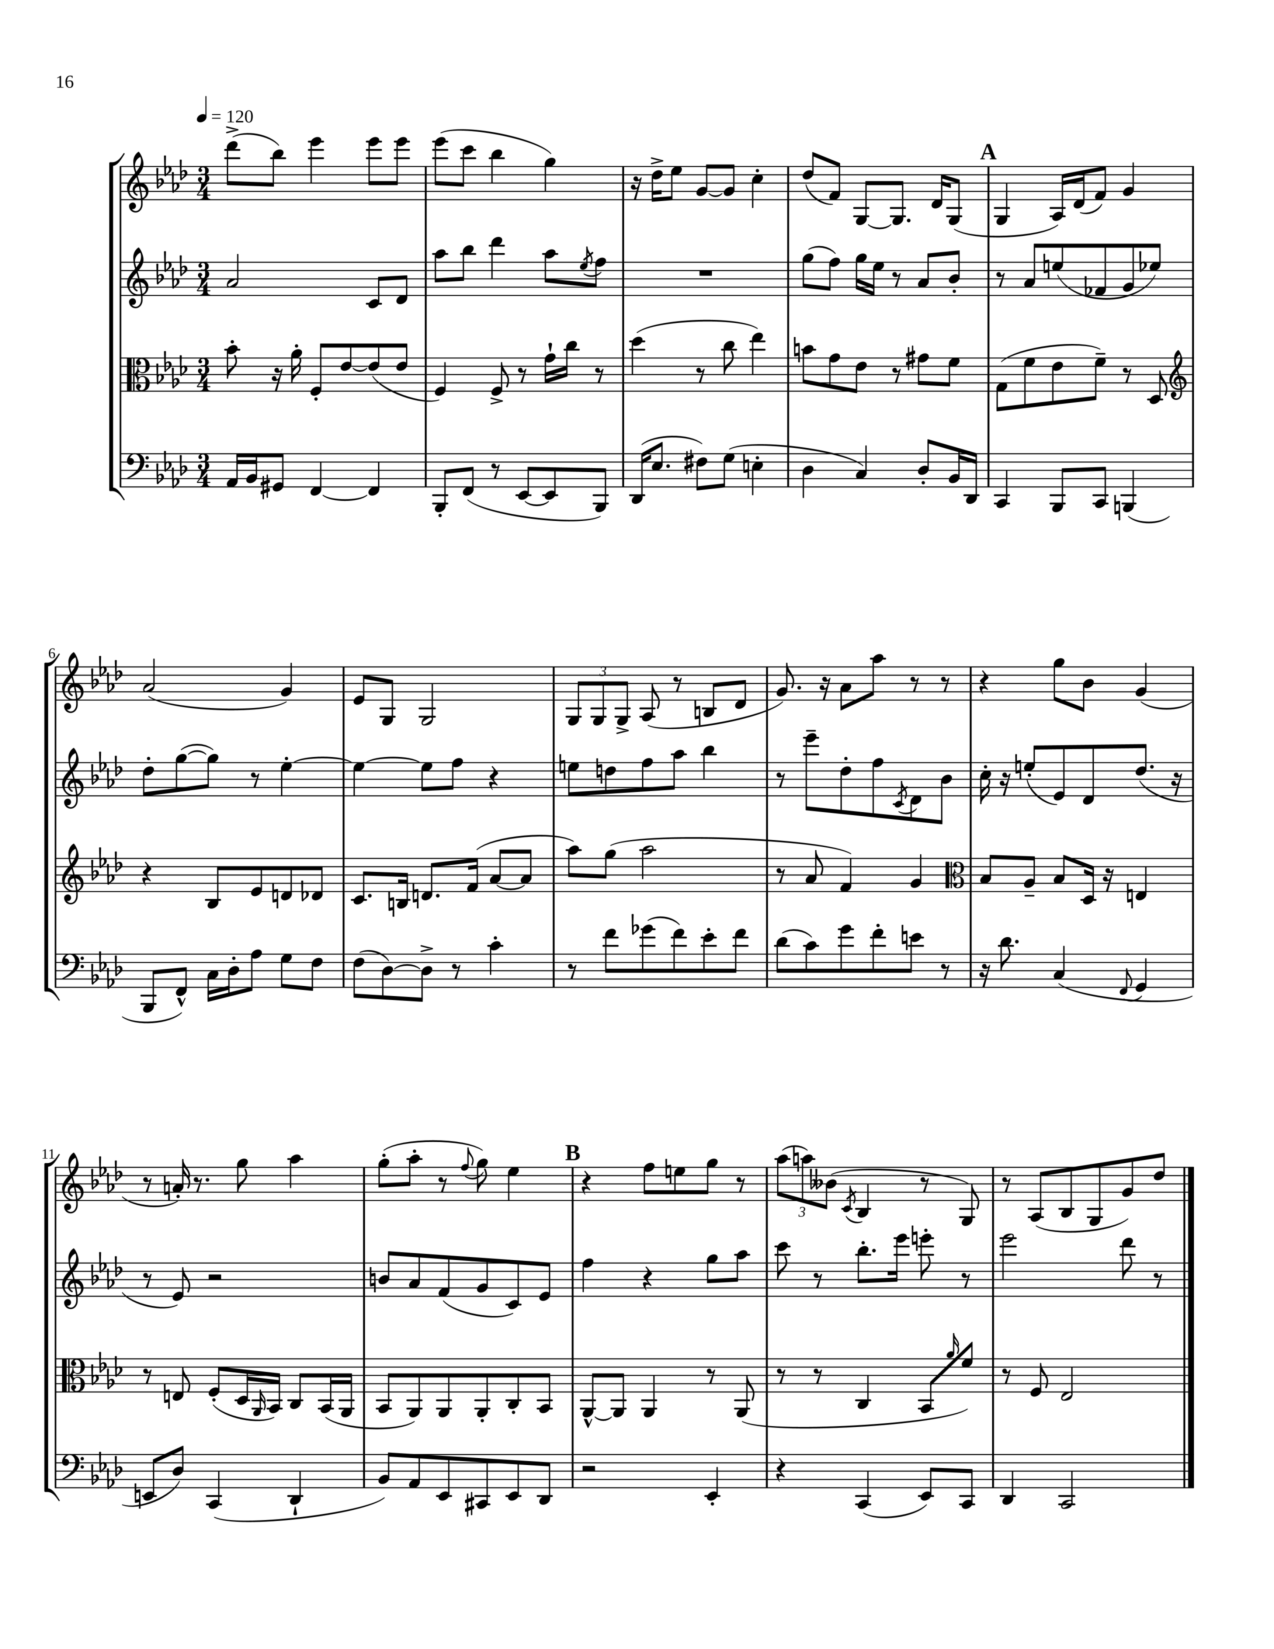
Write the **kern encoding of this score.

**kern	**kern	**kern	**kern
*staff4	*staff3	*staff2	*staff1
*clefF4	*clefC3	*clefG2	*clefG2
*k[b-e-a-d-]	*k[b-e-a-d-]	*k[b-e-a-d-]	*k[b-e-a-d-]
*M3/4	*M3/4	*M3/4	*M3/4
*MM120	*MM120	*MM120	*MM120
16AA-	8b-'	2a-	(8ddd-^
16BB-	.	.	.
8GG#	16r	.	8bb-)
.	16a-'	.	.
[4FF	8F'	.	4eee-
.	[8e-	.	.
4FF]	(8e-]	8c	8eee-
.	8e-	8d-	8eee-
=	=	=	=
8BBB-'	4F)	8aa-	(8eee-
(8FF	.	8bb-	8ccc
8r	8F^	4ddd-	4bb-
[8EE-	8r	.	.
8EE-]	16g`	8aa-	4gg)
.	16cc	.	.
.	.	8qee-	.
8BBB-)	8r	8ff	.
=	=	=	=
(16DD-	(4dd-	2.r	16r
8.E-	.	.	16dd-^
.	.	.	8ee-
8F#)	8r	.	[8g
(8G	8cc	.	8g]
4E'	4ee-)	.	4cc'
=	=	=	=
4D-	8b	(8gg	(8dd-
.	8g	8ff)	8f)
4C)	8e-	16gg	[8G
.	.	16ee-	.
.	8r	8r	8.G]
8D-'	8g#	8a-	.
.	.	.	16d-
16BB-	8f	8b-'	(8G
16DD-	.	.	.
=	=	=	=
4CC	(8G	8r	4G
.	8f	8a-	.
8BBB-	8e-	(8ee	16A-)
.	.	.	(16d-
8CC	8f~)	8f-	8f)
(4BBB	8r	8g	4g
.	8D-	8ee-)	.
=	=	=	=
*	*clefG2	*	*
8BBB-	4r	8dd-'	(2a-
8FF^^)	.	([8gg	.
16C	8B-	8gg])	.
16D-'	.	.	.
8A-	8e-	8r	.
8G	8d	[4ee-'	4g)
8F	8d-	.	.
=	=	=	=
(8F	8.c	4ee-_	8e-
[8D-)	.	.	8G
.	16B	.	.
8D-^]	8.d	8ee-]	2G
8r	.	8ff	.
.	(16f	.	.
4c'	[8a-	4r	.
.	8a-]	.	.
=	=	=	=
8r	8aa-)	8ee	12G
.	.	.	12G
8f	(8gg	8dd	.
.	.	.	12G^
(8g-	2aa-	8ff	(8A-
8f)	.	8aa-	8r
8e-'	.	4bb-	8B
8f	.	.	8d-
=	=	=	=
(8d-	8r	8r	8.g)
8c)	8a-	8eee-~	.
.	.	.	16r
8g	4f)	8dd-'	8a-
8f'	.	8ff	8aa-
.	.	8qc	.
8e	4g	8d-	8r
8r	.	8b-	8r
=	=	=	=
*	*clefC3	*	*
16r	8B-	16cc'	4r
8.d-	.	16r	.
.	8A-~	(8ee'	.
(4C	8B-	8e-)	8gg
.	16D-	8d-	8b-
.	16r	.	.
8qqFF	.	.	.
4GG	4E	(8.dd-	(4g
.	.	16r	.
=	=	=	=
8EE	8r	8r	8r
8D-)	8E	8e-)	16a')
.	.	.	8.r
(4CC	(8F'	2r	.
.	16D-	.	8gg
.	16qqAA-	.	.
.	16BB-)	.	.
4DD-`	8C	.	4aa-
.	(16BB-	.	.
.	16AA-	.	.
=	=	=	=
8BB-)	8BB-	8b	(8gg'
8AA-	8AA-)	8a-	8aa-'
8EE-	8AA-	(8f	8r
.	.	.	8qqff
8CC#	8AA-'	8g	8gg)
8EE-	8C'	8c)	4ee-
8DD-	8BB-	8e-	.
=	=	=	=
2r	[8AA-^^	4ff	4r
.	8AA-]	.	.
.	4AA-	4r	8ff
.	.	.	8ee
4EE-'	8r	8gg	8gg
.	(8AA-	8aa-	8r
=	=	=	=
4r	8r	8ccc	(12aa-
.	.	.	12aa)
.	8r	8r	.
.	.	.	(12b--
.	.	.	8qc
(4CC	4C	8.bb-'	4B-
.	.	16eee-	.
8EE-)	8BB-	8eee'	8r
.	16qqa-	.	.
8CC	8f)	8r	8G)
=	=	=	=
4DD-	8r	2eee-	8r
.	8F	.	(8A-
2CC	2E-	.	8B-
.	.	.	8G
.	.	8ddd-	8g)
.	.	8r	8dd-
==	==	==	==
*-	*-	*-	*-
